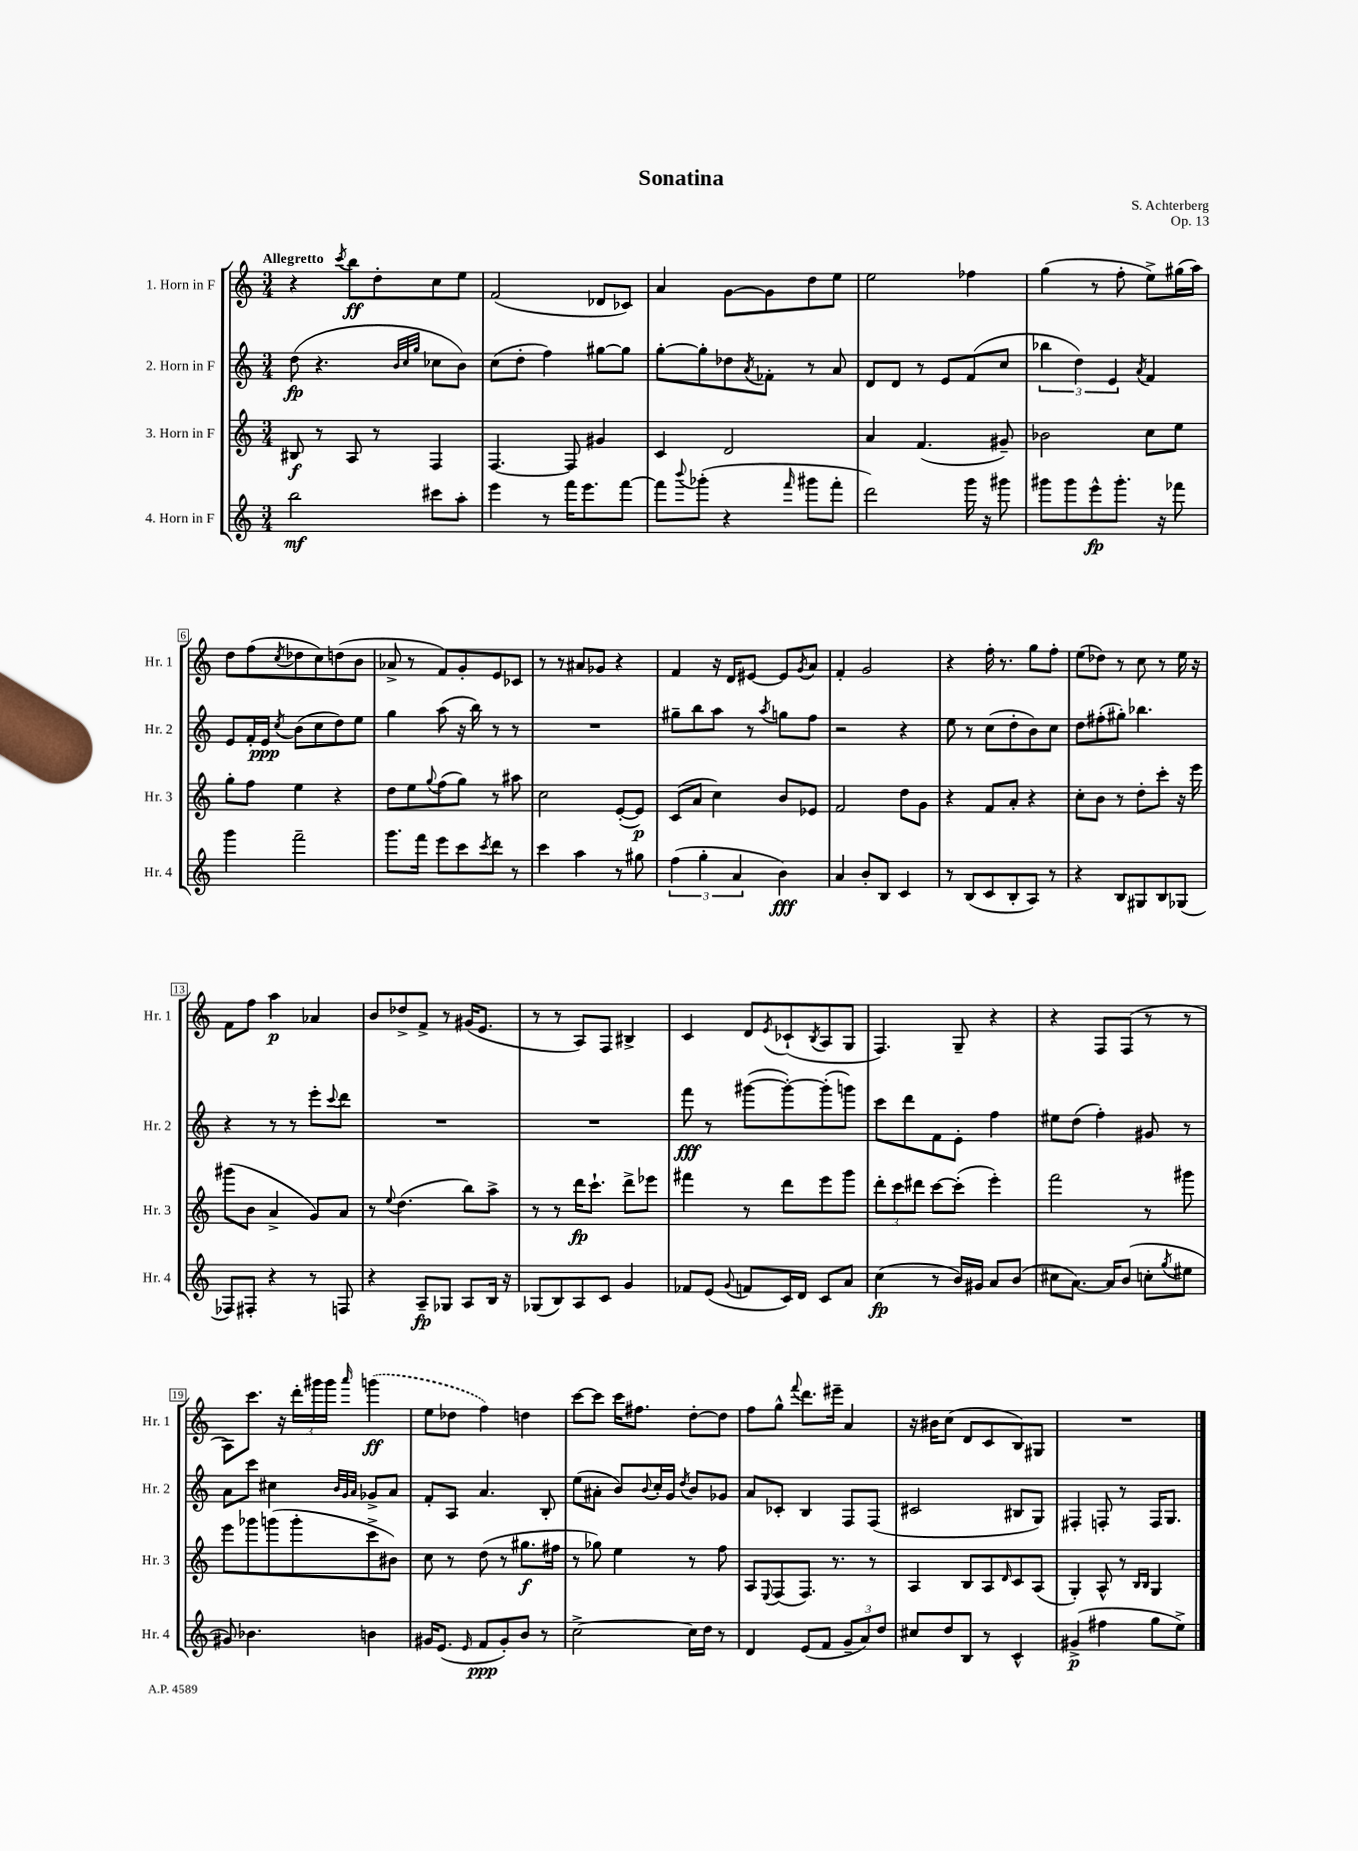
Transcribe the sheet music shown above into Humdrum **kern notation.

**kern	**dynam	**kern	**dynam	**kern	**dynam	**kern	**dynam
*part4	*part4	*part3	*part3	*part2	*part2	*part1	*part1
*staff4	*staff4	*staff3	*staff3	*staff2	*staff2	*staff1	*staff1
*I"4. Horn in F	*	*I"3. Horn in F	*	*I"2. Horn in F	*	*I"1. Horn in F	*
*I'Hr. 4	*	*I'Hr. 3	*	*I'Hr. 2	*	*I'Hr. 1	*
*clefG2	*	*clefG2	*	*clefG2	*	*clefG2	*
*k[]	*	*k[]	*	*k[]	*	*k[]	*
*M3/4	*	*M3/4	*	*M3/4	*	*M3/4	*
=1	=1	=1	=1	=1	=1	=1	=1
!	!	!	!	!	!	!LO:TX:a:B:t=Allegretto	!
2bb\	mf	8B#X/	f	(8dd\	fp	4r	.
.	.	8r	.	4.r	.	.	.
.	.	.	.	.	.	8qccc/	.
.	.	8A/	.	.	.	8bb\L	ff
.	.	8r	.	.	.	8dd'\	.
.	.	.	.	32qqb/LLL	.	.	.
.	.	.	.	32qqcc/	.	.	.
.	.	.	.	32qqgg/JJJ	.	.	.
8ccc#X\L	.	4F/	.	8cc-X\L	.	8cc\	.
8aa'\J	.	.	.	8b\J)	.	8ee\J	.
=2	=2	=2	=2	=2	=2	=2	=2
4eee\	.	[4.F/	.	(8cc\L	.	(2f/	.
.	.	.	.	8dd'\J	.	.	.
8r	.	.	.	4ff\)	.	.	.
16fff\KL	.	8F/]	.	.	.	.	.
8.eee\	.	.	.	.	.	.	.
.	.	4g#X/	.	[8gg#X\L	.	8d-X/L	.
[8fff\J	.	.	.	8gg#\J]	.	8c-X/J)	.
=3	=3	=3	=3	=3	=3	=3	=3
8fff\L]	.	4c/	.	[8gg'\L	.	4a/	.
8qqbbb/	.	.	.	.	.	.	.
(8ggg-X'\J	.	.	.	8gg'\]	.	.	.
4r	.	2d/	.	8dd-X\	.	[8g\L	.
.	.	.	.	8qa/	.	.	.
.	.	.	.	8f-X'\J	.	8g\]	.
16qqfff/	.	.	.	.	.	.	.
8ggg#X\L	.	.	.	8r	.	8dd\	.
8fff'\J	.	.	.	8a/	.	8ee\J	.
=4	=4	=4	=4	=4	=4	=4	=4
2ddd\)	.	4a/	.	8d/L	.	2ee\	.
.	.	.	.	8d/J	.	.	.
.	.	(4.f/	.	8r	.	.	.
.	.	.	.	8e/L	.	.	.
16ggg\	.	.	.	(8f/	.	4ff-X\	.
16r	.	.	.	.	.	.	.
8ggg#X\	.	8g#X~/)	.	8cc/J	.	.	.
=5	=5	=5	=5	=5	=5	=5	=5
8ggg#X\L	.	2b-X\	.	6bb-X\	.	(4gg\	.
8ggg#\	.	.	.	.	.	.	.
.	.	.	.	6dd\)	.	.	.
8eee^^\	fp	.	.	.	.	8r	.
.	.	.	.	6e/	.	.	.
8.ggg#'\J	.	.	.	.	.	8ff'\	.
.	.	.	.	8qa/	.	.	.
.	.	8cc\L	.	4f/	.	8ee^\L)	.
16r	.	.	.	.	.	.	.
8fff-X\	.	8ee\J	.	.	.	(16gg#X\L	.
.	.	.	.	.	.	16aa\JJ)	.
!!LO:LB:g=z
=6	=6	=6	=6	=6	=6	=6	=6
4ggg\	.	8gg'\L	.	8e/L	.	8dd\L	.
.	.	8ff\J	.	16f'/L	.	(8ff\	.
.	.	.	.	16e/JJ	ppp	.	.
.	.	.	.	8qcc/	.	8qcc/	.
2fff~\	.	4ee\	.	(8b\L	.	8dd-X\	.
.	.	.	.	8cc\	.	8cc\)	.
.	.	4r	.	8dd\)	.	(8ddn\	.
.	.	.	.	8ee\J	.	8b\J	.
=7	=7	=7	=7	=7	=7	=7	=7
8.ggg\L	.	8dd\L	.	4gg\	.	8a-X^/	.
.	.	8ee\	.	.	.	8r	.
16fff\Jk	.	.	.	.	.	.	.
.	.	8qqgg/	.	.	.	.	.
8eee\L	.	(8ff\	.	(8aa\	.	8f/L)	.
8ccc\	.	8gg\J)	.	16r	.	8g'/	.
.	.	.	.	16bb\)	.	.	.
8qccc/	.	.	.	.	.	.	.
8ddd\J	.	8r	.	8r	.	8e/	.
8r	.	8aa#X\	.	8r	.	8c-X/J	.
=8	=8	=8	=8	=8	=8	=8	=8
4ccc\	.	2cc\	.	2.r	.	8r	.
.	.	.	.	.	.	8r	.
4aa\	.	.	.	.	.	8a#X/L	.
.	.	.	.	.	.	8g-X/J	.
8r	.	([8e'/L	.	.	.	4r	.
8gg#X\	.	8e/J])	p	.	.	.	.
=9	=9	=9	=9	=9	=9	=9	=9
(6ff\	.	(8c/L	.	8gg#X~\L	.	4f/	.
.	.	8a/J	.	8bb\	.	.	.
6gg'\	.	.	.	.	.	.	.
.	.	4cc\)	.	8aa\J	.	16r	.
.	.	.	.	.	.	16d/KL	.
6a/	.	.	.	.	.	.	.
.	.	.	.	8r	.	[8e#X/J	.
.	.	.	.	8qaa/	.	.	.
4b\)	fff	8b/L	.	8ggn\L	.	8e#/L]	.
.	.	.	.	.	.	8qg/	.
.	.	8e-X/J	.	8ff\J	.	8a/J	.
=10	=10	=10	=10	=10	=10	=10	=10
4a/	.	2f/	.	2r	.	4f'/	.
8b'/L	.	.	.	.	.	2g/	.
8B/J	.	.	.	.	.	.	.
4c/	.	8dd\L	.	4r	.	.	.
.	.	8g\J	.	.	.	.	.
=11	=11	=11	=11	=11	=11	=11	=11
8r	.	4r	.	8ee\	.	4r	.
(8B/L	.	.	.	8r	.	.	.
8c/	.	8f/L	.	(8cc\L	.	16ff'\	.
.	.	.	.	.	.	8.r	.
8B'/	.	8a'/J	.	8dd'\	.	.	.
8A/J)	.	4r	.	8b\)	.	8gg\L	.
8r	.	.	.	8cc\J	.	8ff'\J	.
=12	=12	=12	=12	=12	=12	=12	=12
4r	.	8cc'\L	.	8dd\L	.	(8ee\L	.
.	.	8b\J	.	(8ff#X'\	.	8dd-X\J)	.
8B/L	.	8r	.	8gg#X'\J)	.	8r	.
8G#X/	.	8dd'\L	.	4.bb-X\	.	8cc\	.
8B/	.	8ccc'\J	.	.	.	8r	.
(8G-X/J	.	16r	.	.	.	16ee\	.
.	.	16eee\	.	.	.	16r	.
!!LO:LB:g=z
=13	=13	=13	=13	=13	=13	=13	=13
8F-X/L)	.	(8ggg#X\L	.	4r	.	8f\L	.
8F#X'/J	.	8b\J	.	.	.	8ff\J	.
4r	.	4a^/	.	8r	.	4aa\	p
.	.	.	.	8r	.	.	.
8r	.	8g/L)	.	8eee'\L	.	4a-X/	.
.	.	.	.	8qqccc/	.	.	.
8Fn/	.	8a/J	.	8ddd\J	.	.	.
=14	=14	=14	=14	=14	=14	=14	=14
4r	.	8r	.	2.r	.	8b/L	.
.	.	8qqee/	.	.	.	.	.
.	.	(4.dd\	.	.	.	8dd-X^/	.
8A~/L	fp	.	.	.	.	8f^/J	.
8G-X/J	.	.	.	.	.	8r	.
8A/L	.	8bb\L)	.	.	.	(16g#X/KL	.
.	.	.	.	.	.	8.e/J	.
16B/Jk	.	8aa^\J	.	.	.	.	.
16r	.	.	.	.	.	.	.
=15	=15	=15	=15	=15	=15	=15	=15
(8G-X/L	.	8r	.	2.r	.	8r	.
8B/)	.	8r	.	.	.	8r	.
8A/	.	16ddd\KL	fp	.	.	8A/L)	.
.	.	8.ccc`\J	.	.	.	.	.
8c/J	.	.	.	.	.	8F/J	.
4g/	.	8ddd^\L	.	.	.	4B#X^/	.
.	.	8eee-X\J	.	.	.	.	.
=16	=16	=16	=16	=16	=16	=16	=16
8f-X/L	.	4fff#X\	.	8fff\	fff	4c/	.
(8e/J	.	.	.	8r	.	.	.
8qqg/	.	.	.	.	.	.	.
8fn/L	.	8r	.	([8ggg#X\L	.	8d/L	.
.	.	.	.	.	.	8qe/	.
16c/L)	.	8ddd\L	.	8ggg#'\_)	.	(8c-X`/	.
16d/JJ	.	.	.	.	.	.	.
.	.	.	.	.	.	8qB/	.
8c/L	.	8eee\	.	(8ggg#'\]	.	8A/	.
8a/J	.	8ggg\J	.	8gggn\J)	.	8G/J	.
=17	=17	=17	=17	=17	=17	=17	=17
(4cc\	fp	12ddd'\L	.	8ccc\L	.	4.F/)	.
.	.	12ccc\	.	.	.	.	.
.	.	.	.	8ddd\	.	.	.
.	.	12ddd#X\J	.	.	.	.	.
8r	.	[8ccc\L	.	8f\	.	.	.
16b/LL)	.	(8ccc'\J]	.	8e'\J	.	8G~/	.
16g#X/JJ	.	.	.	.	.	.	.
8a/L	.	4eee'\)	.	4ff\	.	4r	.
(8b/J	.	.	.	.	.	.	.
=18	=18	=18	=18	=18	=18	=18	=18
8cc#X\L	.	2fff\	.	8ee#X\L	.	4r	.
[8.a\J)	.	.	.	(8dd\J	.	.	.
.	.	.	.	4ff'\)	.	8F/L	.
16a/KL]	.	.	.	.	.	.	.
(8b/J	.	.	.	.	.	(8F/J	.
8ccn'\L	.	8r	.	8g#X/	.	8r	.
8qgg/	.	.	.	.	.	.	.
8ee#X\J	.	8ggg#X\	.	8r	.	8r	.
!!LO:LB:g=z
=19	=19	=19	=19	=19	=19	=19	=19
8g#X/)	.	8eee\L	.	8a\L	.	8A\L)	.
4.b-X\	.	8ggg-X\	.	8ccc\J	.	8.ccc\J	.
.	.	(8gggn\	.	4cc#X\	.	.	.
.	.	.	.	.	.	16r	.
.	.	8ggg'\	.	.	.	24ddd'\LL	.
.	.	.	.	.	.	24ggg#X\	.
.	.	.	.	.	.	24ggg#\JJ	.
.	.	.	.	32qqb/LLL	.	.	.
.	.	.	.	32qqg/	.	.	.
.	.	.	.	32qqa/JJJ	.	16qqaaa/	.
4bn\	.	8ccc^\	.	8g-X^/L	.	(4gggn\	ff
.	.	8b#X\J)	.	8a/J	.	.	.
=20	=20	=20	=20	=20	=20	=20	=20
16g#X/KL	.	8cc\	.	8f'/L	.	8ee\L	.
(8.e/J	.	.	.	.	.	.	.
.	.	8r	.	8A/J	.	8dd-X\J	.
16qqe/	.	.	.	.	.	.	.
8f/L	ppp	(8dd\	.	4.a/	.	4ff\)	.
8g#'/)	.	8r	.	.	.	.	.
8b/J	.	8.gg#X\L	f	.	.	4ddn\	.
8r	.	.	.	8B'/	.	.	.
.	.	16ff#X\Jk	.	.	.	.	.
=21	=21	=21	=21	=21	=21	=21	=21
[2cc^\	.	8r	.	(8ee\L	.	[8ccc\L	.
.	.	8gg-X\)	.	8a#X'\J	.	8ccc\J]	.
.	.	4ee\	.	8b/L)	.	16ccc\KL	.
.	.	.	.	.	.	8.ff#X\J	.
.	.	.	.	8qqb/	.	.	.
.	.	.	.	16cc'/L	.	.	.
.	.	.	.	16g/JJ	.	.	.
.	.	.	.	8qdd/	.	.	.
16cc\LL]	.	8r	.	8b/L	.	[8dd'\L	.
16dd\JJ	.	.	.	.	.	.	.
8r	.	8ff\	.	8g-X/J	.	8dd\J]	.
=22	=22	=22	=22	=22	=22	=22	=22
4d/	.	8A/L	.	8a/L	.	8ff\L	.
.	.	8qqE/	.	.	.	.	.
.	.	(8F/	.	8c-X'/J	.	8gg^^\J	.
.	.	.	.	.	.	8qqfff/	.
(8e/L	.	8.F/J)	.	4B/	.	8.ddd\L	.
8f/J	.	.	.	.	.	.	.
.	.	8.r	.	.	.	16eee#X~\Jk	.
12g~/L	.	.	.	8F/L	.	4a/	.
12a/)	.	.	.	.	.	.	.
.	.	8r	.	(8F/J	.	.	.
12dd/J	.	.	.	.	.	.	.
=23	=23	=23	=23	=23	=23	=23	=23
8cc#X/L	.	4A/	.	2c#X/	.	16r	.
.	.	.	.	.	.	16b#X\KL	.
8dd/	.	.	.	.	.	(8cc\J	.
8B/J	.	8B/L	.	.	.	8d/L	.
8r	.	8A/	.	.	.	8c/	.
.	.	16qqd/	.	.	.	.	.
4c^^/	.	8c/	.	8B#X/L	.	8B/)	.
.	.	(8A/J	.	8G/J)	.	8G#X/J	.
=24	=24	=24	=24	=24	=24	=24	=24
(4g#X^/	p	4G'/)	.	4F#X'/	.	2.r	.
4ff#X\	.	8A^^/	.	8Fn'/	.	.	.
.	.	8r	.	8r	.	.	.
.	.	16qqB/LL	.	.	.	.	.
.	.	16qqB/JJ	.	.	.	.	.
8gg\L	.	4G/	.	16F/KL	.	.	.
.	.	.	.	8.G/J	.	.	.
8ee^\J)	.	.	.	.	.	.	.
==	==	==	==	==	==	==	==
*-	*-	*-	*-	*-	*-	*-	*-
